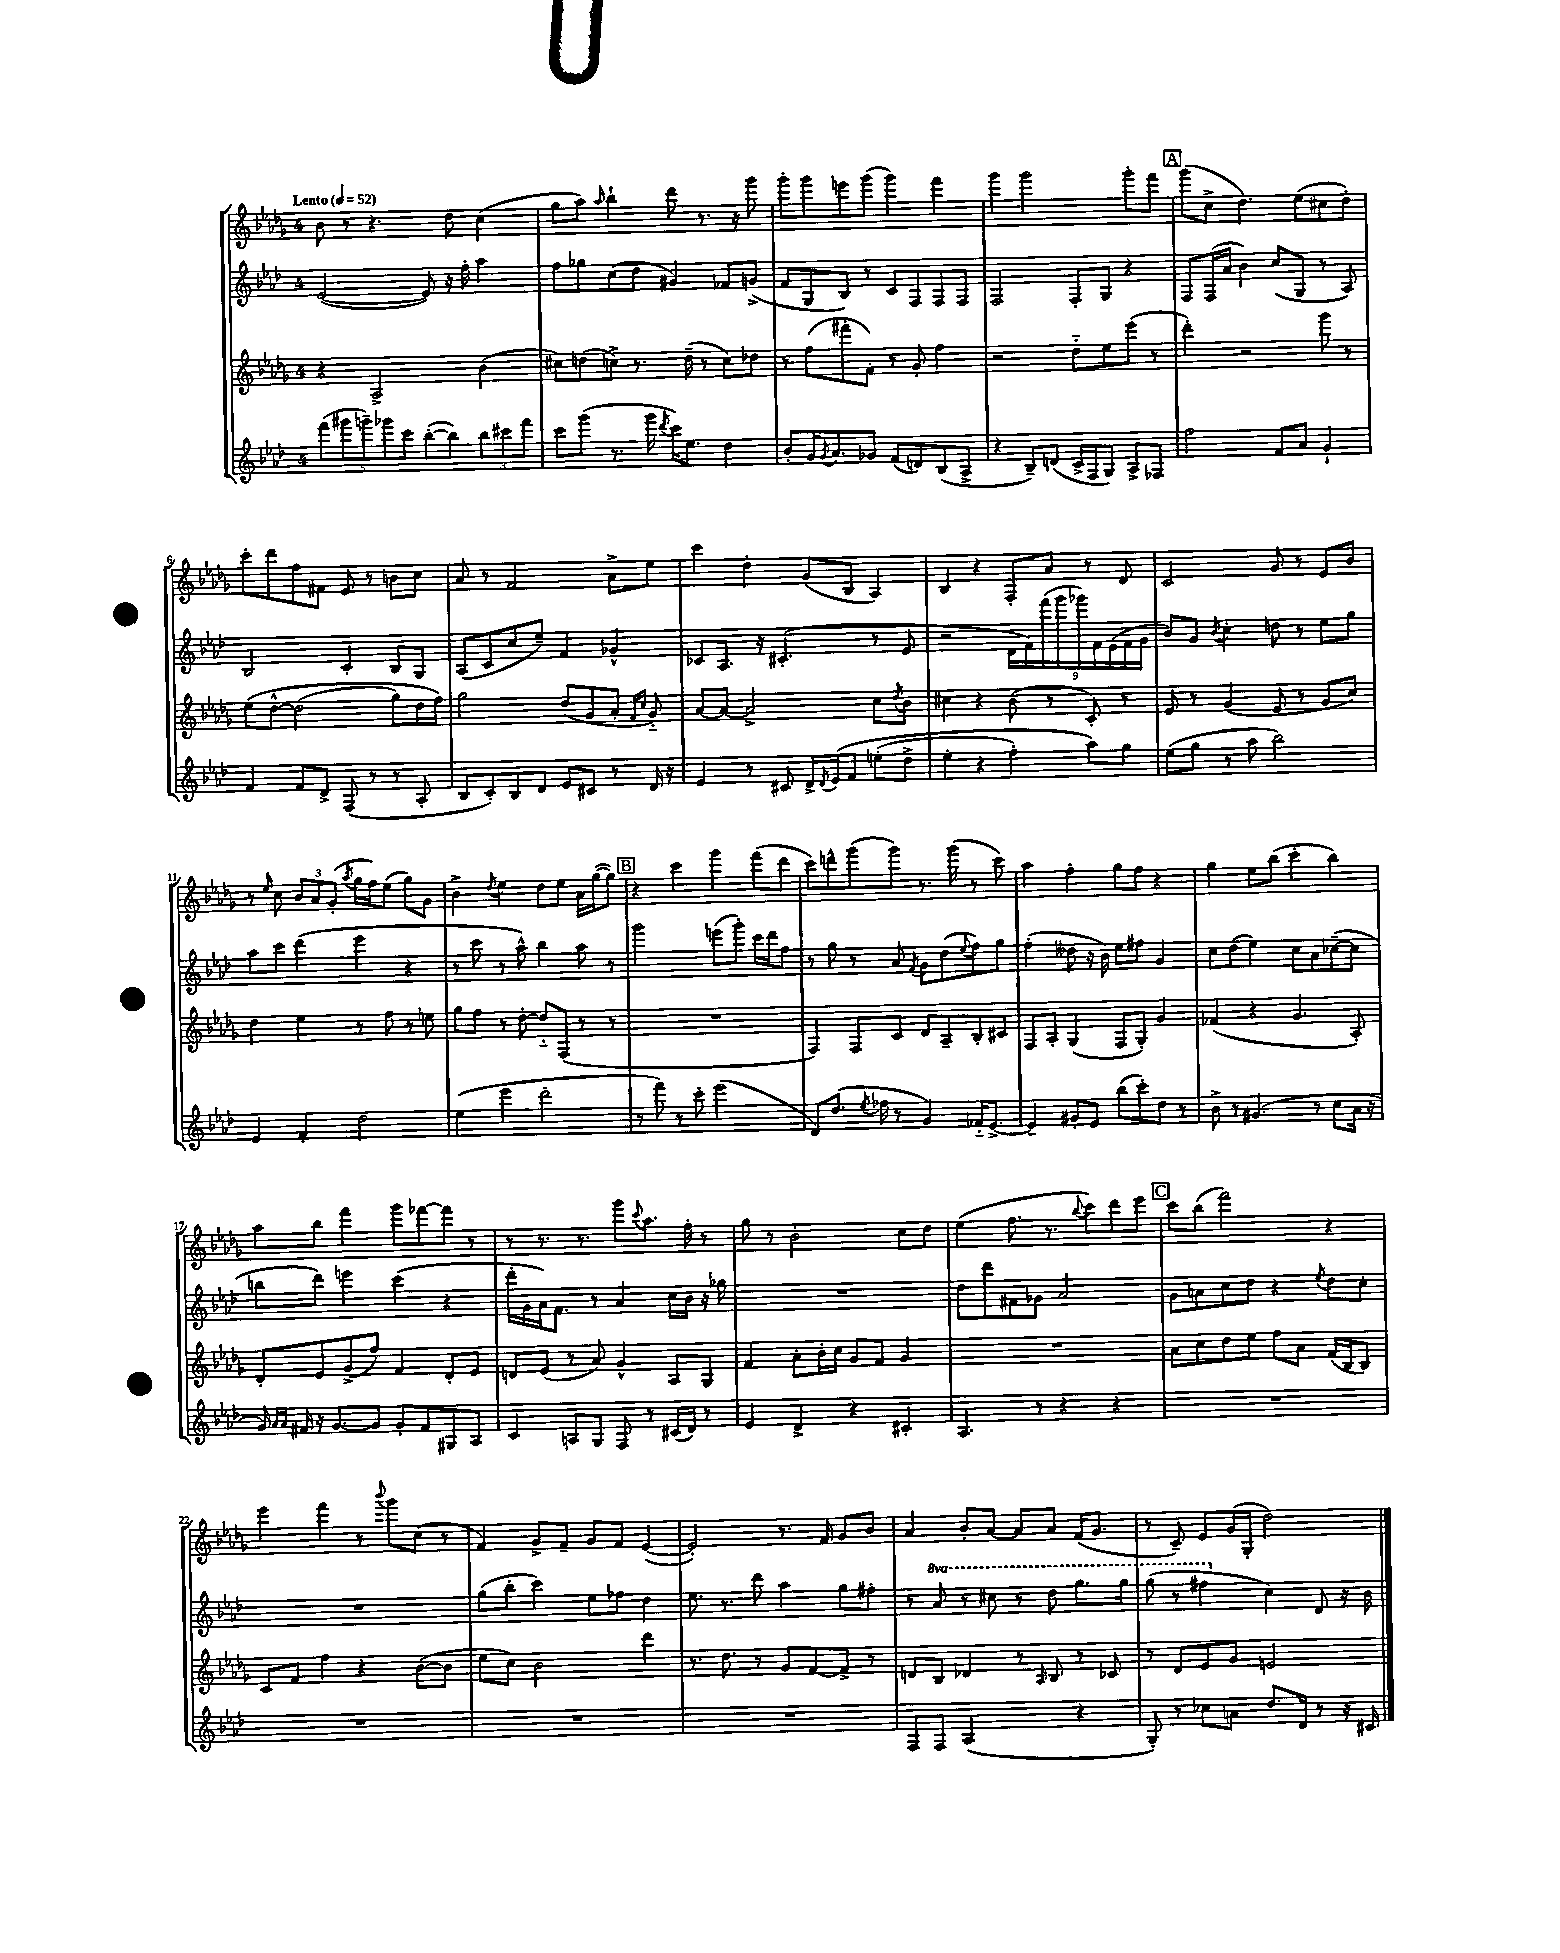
<<
\new StaffGroup <<
\new Staff = "s0" {
    \clef treble \key des \major \once \override Staff.TimeSignature.style = #'single-digit \time 4/4 \tempo "Lento" 4 = 52
    bes'8 r8 r4. des''8 c''4( |
    ges''8 aes''8) \grace { aes''16 } bes''4-! des'''8 r8. r16 ges'''8 |
    ges'''8-. ges'''8 e'''8 ges'''8( ges'''4) f'''4 |
    ges'''4 ges'''2 ges'''8-. f'''8 |
    \mark \markup { \box "A" } ges'''8( c''8-> des''4.) ees''8( cis''8 des''8-.) |
    c'''8-. des'''8 f''8 fis'8 ees'8 r8 b'8 c''8 |
    aes'8 r8 f'2 aes'8-> ees''8 |
    c'''4 des''4-. ges'8( bes8 aes4) |
    bes4 r4 f8-. aes'8 r8 des'8 |
    c'2 ges'8 r8 ees'8 bes'8 |
    r8 \grace { ees''16 } c''8 \tuplet 3/2 { bes'8 aes'8 ges'8-.( } \acciaccatura { aes''8 } ges''16 f''16) ees''8( ges''8) ges'8 |
    bes'4-> \acciaccatura { des''8 } ees''4 des''8 ees''8 aes'16 ges''16~( ges''8) |
    \mark \markup { \box "B" } r4 c'''4 ges'''4 f'''8( des'''8 |
    c'''8) d'''8-^ ges'''8( ges'''8) r8. ges'''16( r8 c'''8) |
    aes''4 f''4-. ges''8 f''8 r4 |
    ges''4 ees''8 bes''8( c'''4-. bes''4) |
    aes''8 bes''8 f'''4 ges'''8 fes'''8~ fes'''8 r8 |
    r8 r8. r8. ges'''8 \appoggiatura { c'''8 } aes''8. f''16-. r8 |
    ges''8 r8 bes'2-. c''8 des''8 |
    ees''4( f''8. r8. \appoggiatura { bes''8 } c'''8) des'''8 ees'''8 |
    \mark \markup { \box "C" } c'''8 bes''8( f'''2) r4 |
    ees'''4 f'''4 r8 \appoggiatura { bes'''8 } ges'''8 c''8( r8 |
    f'4) ges'8-> f'8-- ges'8 f'8 ees'4~( |
    ees'2-.) r8. f'16 ges'8 bes'8 |
    aes'4 bes'8-. aes'8~ aes'8 aes'8 f'16( ges'8. |
    r8 c'8--) ees'8 ges'16( ges16-. des''2) \bar "|." |
}
\new Staff = "s1" {
    \clef treble \key aes \major \once \override Staff.TimeSignature.style = #'single-digit \time 4/4 \set Staff.ottavationMarkups = #ottavation-simple-ordinals
    ees'2~( ees'8) r16 f''16-. aes''4 |
    f''8 ges''8 c''8( des''8 gis'4) fes'8 g'8->( |
    f'8 g8 bes8) r8 c'8 f8 f8 f8 |
    f2 f8-. g8 r4 |
    \mark \markup { \box "A" } f8 f16( aes'16 bes'4) c''8( g8 r8 aes8) |
    bes2 c'4-. bes8 g8 |
    aes8( c'8 c''8 ees''8--) f'4 ges'4-^ |
    ces'8 aes8. r16 cis'4.-.( r8 ees'8 |
    r2 \tuplet 9/8 { des'16 f'16) f'''16( g'''16 ges'''16) f'16 ees'16( f'16 g'16 } |
    bes'8) g'8 \acciaccatura { bes'8 } c''4-. d''8 r8 ees''8 g''8 |
    aes''8 c'''8 des'''4( ees'''4 r4 |
    r8 c'''8 r8 aes''8-^) bes''4 aes''8 r8 |
    \mark \markup { \box "B" } g'''2 e'''8( g'''8-.) c'''16 des'''16 f''8 |
    r8 g''8 r8 aes'8 \acciaccatura { f'8 } g'8 des''8( \appoggiatura { ees''8 } f''8) g''8 |
    f''4-.( deses''8 r16 bes'16) ees''8 fis''8 g'4 |
    c''8 des''8( ees''4) c''8 aes'8 ces''8~--( ces''8 |
    b''8 des'''8) e'''4 c'''4( r4 |
    des'''16-. g'16 aes'16) f'8. r8 aes'4 c''16 bes'16 r16 ges''16 |
    R1 |
    des''8 des'''8 fis'8 ges'8 aes'2 |
    \mark \markup { \box "C" } g'8 a'8 c''8 des''8 r4 \acciaccatura { ees''8 } des''8 c''8-. |
    R1 |
    g''8( bes''8-. c'''4) ees''8 fes''8 des''4 |
    ees''8. r8. des'''8 aes''4 g''8 fis''8-. |
    r8 \ottava #1 aes''8 r8 cis'''8 r8 des'''8 g'''8. g'''16 |
    g'''8( r8 fis'''4 \ottava #0 c''4) des'8 r16 bes'16 \bar "|." |
}
\new Staff = "s2" {
    \clef treble \key des \major \once \override Staff.TimeSignature.style = #'single-digit \time 4/4
    r4 aes2-> bes'4( |
    cis''8) d''8( c''8->) r8. d''16--( r8 c''8) des''8 |
    r8 f''8( fis'''8-. f'8-.) r8 ges'8-. f''4 |
    r2 des''8-_ ees''8 ees'''8( r8 |
    \mark \markup { \box "A" } des'''4-.) r2 ges'''8 r8 |
    ees''8\( des''8~-^ des''2( ges''8) des''16 f''16\) |
    ges''2 des''8( ges'8 aes'8-. \grace { f'16 c''16 } ges'8-_) |
    aes'8~ aes'8~ aes'2-> c''8 \acciaccatura { des''8 } bes'8 |
    cis''4 r4 bes'8( r8 c'8-.) r8 |
    ees'8 r8 ges'4( ees'8 r8 ges'8 c''8) |
    des''4 ees''4 r8 f''8 r8 e''8 |
    ges''8 f''8 r8 des''8~-. des''8-_ f8( r8 r8 |
    \mark \markup { \box "B" } R1 |
    f4) f8 c'8 des'8 aes8-- bes8-. cis'8 |
    f8 aes8-. ges4( f8 ges8-.) ges'4 |
    fes'4( r4 ges'4. aes8-.) |
    des'8-. ees'8 ges'8->( f''8) f'4 des'8-. ees'8 |
    d'8 ees'8( r8 aes'8) ges'4-^ aes8 ges8 |
    f'4 aes'8-. bes'16-. c''16 ges'8 f'8 ges'4 |
    R1 |
    \mark \markup { \box "C" } aes'8 c''8 des''8 ees''8 f''8 aes'8 f'16( bes16 bes8) |
    c'8 f'8 f''4 r4 bes'8~( bes'8 |
    ees''8 c''8) bes'2 des'''4 |
    r8. des''8. r8 ges'8 f'8~ f'8-> r8 |
    d'8 bes8 des'4 r8 \grace { aes16 } bes8 r8 ces'8 |
    r8 des'8 ees'8 ges'8 e'2 \bar "|." |
}
\new Staff = "s3" {
    \clef treble \key aes \major \once \override Staff.TimeSignature.style = #'single-digit \time 4/4
    \tuplet 5/4 { f'''8( gis'''8 g'''8--) ges'''8 c'''8 } bes''8~-.( bes''8) \tuplet 3/2 { bes''8 cis'''8 f'''8 } |
    c'''8 g'''8( r8. g'''16 \acciaccatura { des'''8 } c'''16) ees''8. des''4 |
    bes'8-. g'16 \acciaccatura { g'8 } aes'8. ges'8 f'8( d'8) bes8( aes8-> |
    r4 bes8--) d'8( c'16-> f16 g8) aes8-> fes8 |
    \mark \markup { \box "A" } f''2 f'8 aes'8 g'4-! |
    f'4 f'8 des'8-> f8( r8 r8 aes8-. |
    bes8 c'8-.) bes8 des'8 ees'8 cis'8 r8 des'16 r16 |
    ees'4 r8 cis'8 des'16-> \acciaccatura { des'8 } ees'16\( f'8 e''8-.( des''8-> |
    ees''4-. r4 f''4-.) aes''8\) g''8 |
    ees''8( g''8 r8 aes''8 bes''2) |
    ees'4 f'4-. des''2 |
    ees''4( ees'''4 des'''2-. |
    \mark \markup { \box "B" } r8 f'''8) r8 c'''8-. ees'''2( |
    des'8) des''8.( \acciaccatura { ees''8 } fes''16 r8 g'4) fes'16-_ ees'8.~-> |
    ees'4-- gis'8-. ees'8 bes''8( c'''8-.) des''8 r8 |
    bes'8-> r8 gis'4.( r8 c''8 aes'16 r16 |
    g'16) \grace { aes'16 aes'16 } fis'16 r16 g'8.~ g'8 g'8-. fis'8 gis8 aes8 |
    c'4 a8 g8 f8 r8 cis'16( des'16) r8 |
    ees'4 des'4-> r4 cis'4-. |
    aes4. r8 r4 r4 |
    \mark \markup { \box "C" } R1 |
    R1 |
    R1 |
    R1 |
    f8 f8 aes2( r4 |
    g8-.) r8 ces''8 a'8 des''8. des'16 r8 r16 cis'16 \bar "|." |
}
>>
>>
